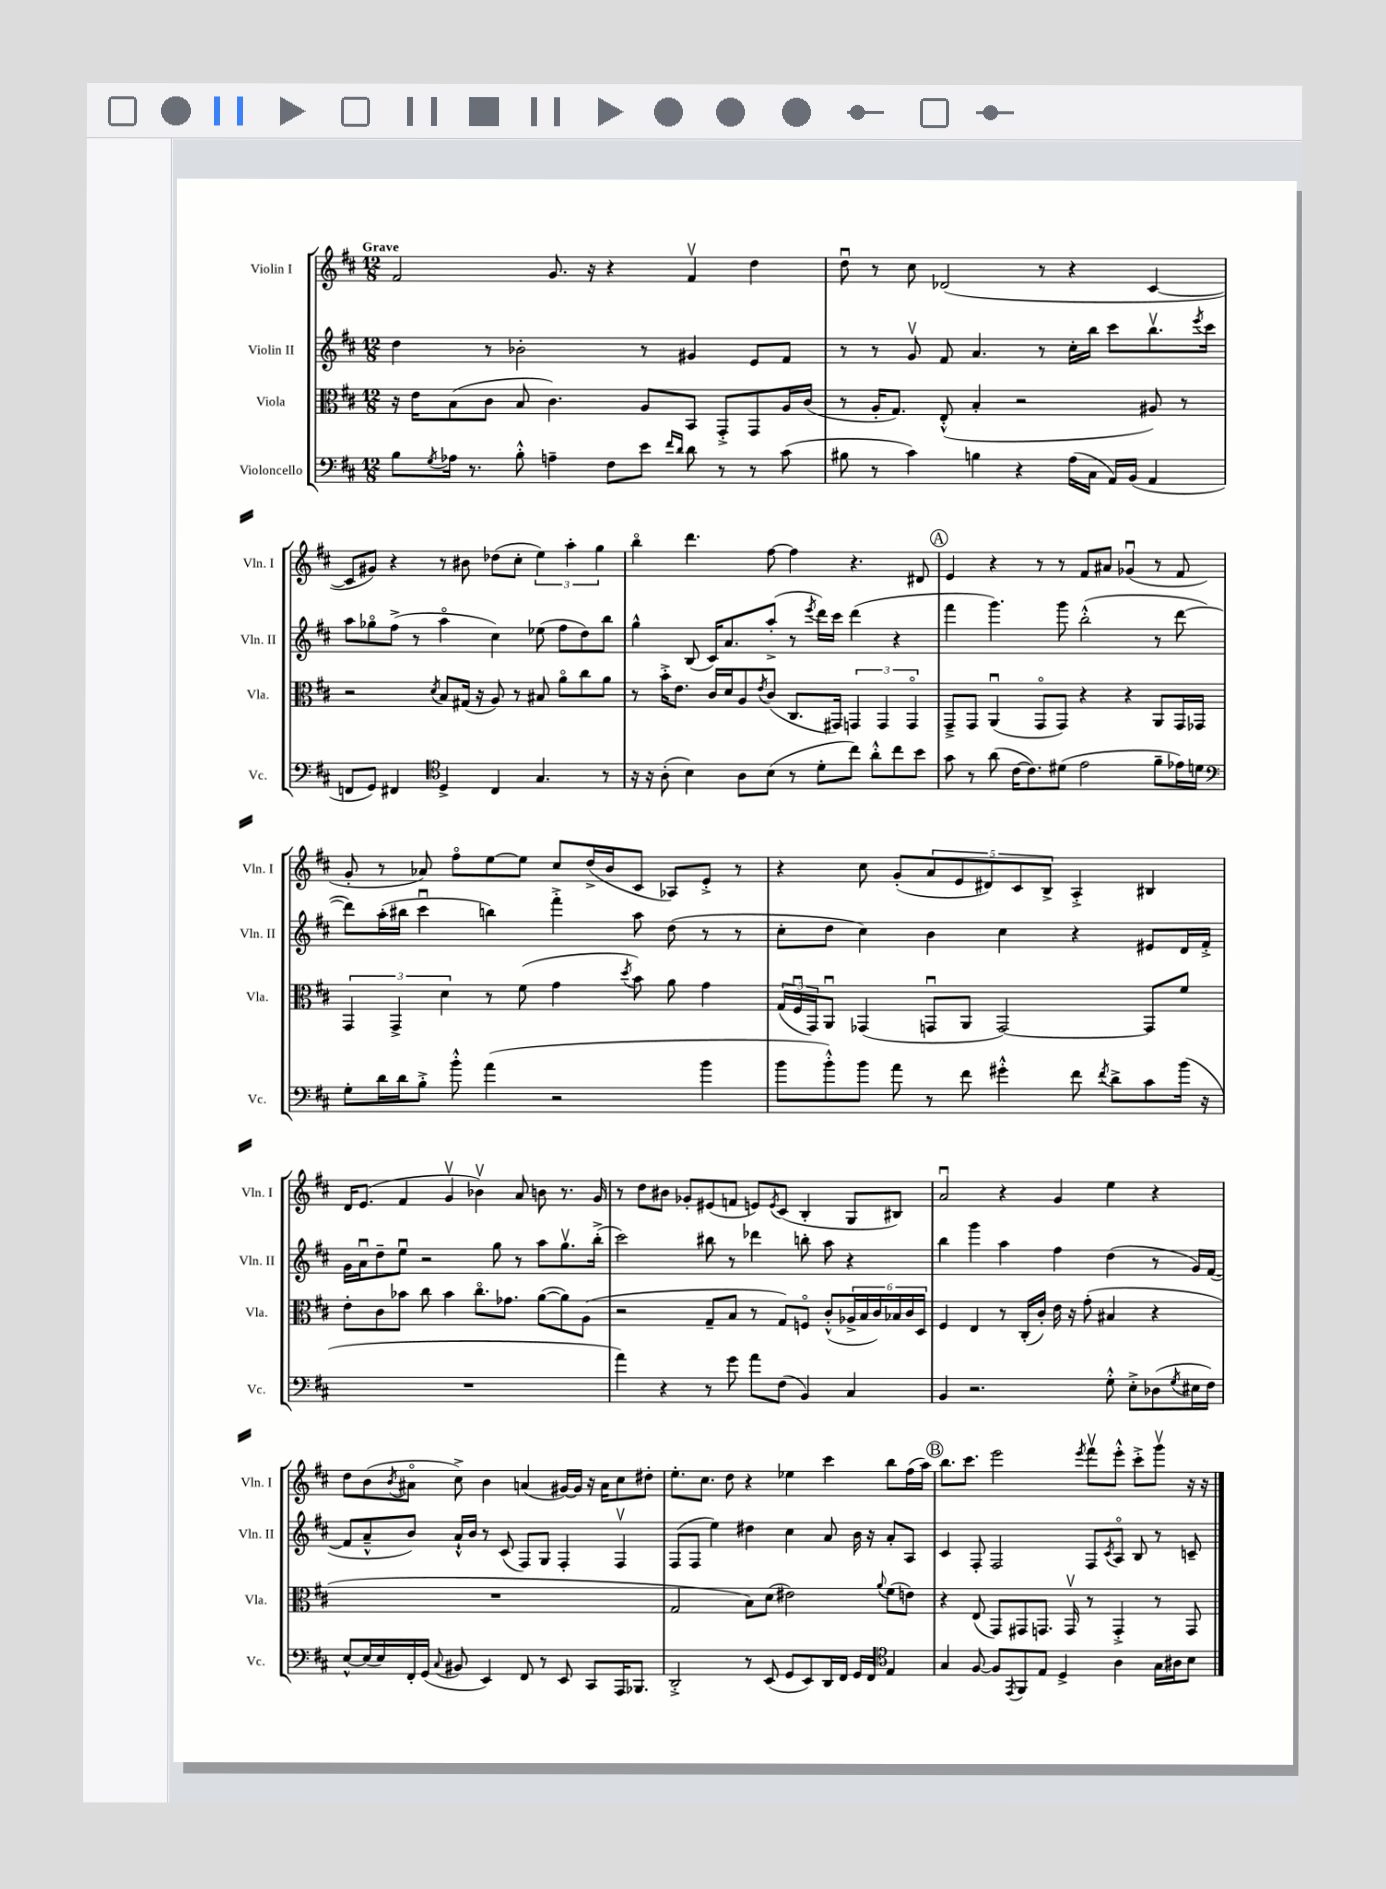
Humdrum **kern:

**kern	**kern	**kern	**kern
*staff4	*staff3	*staff2	*staff1
*clefF4	*clefC3	*clefG2	*clefG2
*k[f#c#]	*k[f#c#]	*k[f#c#]	*k[f#c#]
*M12/8	*M12/8	*M12/8	*M12/8
8B	16r	4dd	2f#
.	16e	.	.
8qG	.	.	.
16A-	(8B	.	.
8.r	.	.	.
.	8c#	8r	.
8B'^^	8B	2b-'	.
4A~	4.c#)	.	8.g
.	.	.	16r
8F#	.	.	4r
8e	8A	8r	.
16qqf#	.	.	.
16qqd	.	.	.
8d	8BB	4g#	4f#v
8r	8GG'^	.	.
8r	8GG	8e	4dd
(8c#	16A	8f#	.
.	(16c#	.	.
=	=	=	=
8B#	8r	8r	8ddu
8r	16A'	8r	8r
.	8.G)	.	.
4c#)	.	8gv	8cc#
.	(8E'^^	8f#	(2d-
4B	4B'	4.a	.
4r	2r	.	.
.	.	8r	8r
(16A	.	16cc#'	4r
16C#	.	16bb	.
16AA)	.	8ccc#	.
(16BB	.	.	.
4AA	8A#)	8.bbv	[4c#
.	8r	.	.
.	.	8qeee	.
.	.	16ccc#	.
=	=	=	=
8FF	2r	8aa	8c#]
8GG)	.	8gg-o	8g#)
4FF#	.	(8ff#^	4r
.	.	8r	.
*clefC4	*	*	*
.	8qd	.	.
4D^	8B	4aao	8r
.	(16G#	.	8b#
.	16r	.	.
4C#	8A)	4cc#)	(8dd-
.	8r	.	8cc#'
4.G	8B#	(8ee-	6ee)
.	8ao	8ff#	.
.	.	.	6aa'
.	8cc#	8dd)	.
.	.	.	6gg
8r	8a	8bb	.
=	=	=	=
16r	8r	4gg^^	4bbo
16r	.	.	.
(8A'	16b'^	.	.
.	8.e	.	.
4B)	.	(8B	4.ddd
.	16c#	16c#)	.
.	16d	8.a	.
8A	8A	.	.
.	8qe	.	.
(8B	(8c#	(8aa'^	[8ff#
8r	8.C#	8r	4ff#]
.	.	8qeee	.
8d'	.	16ddd)	.
.	16GG#)	16ccc#	.
8cc#)	6GG	(4ddd	4.r
8a'^^	.	.	.
.	6GG	.	.
8cc#	.	4r	.
.	6GGo	.	.
8b	.	.	8d#
=	=	=	=
8g	8GG~^	4fff#	4e
8r	8GG	.	.
(8a	(4AAu	4.ggg)	4r
[16c#	.	.	.
8.c#])	.	.	.
.	8GGo	.	8r
(8d#	8GG)	8ggg	8r
2e	4r	(2bb'^^	8f#
.	.	.	8a#
.	4r	.	(4g-u
8f#~	8AA	8r	8r
16e-)	16GG	[8ddd	8f#
16d	16GG-	.	.
=	=	=	=
*clefF4	*	*	*
8G'	6GG	8ddd])	8g'
16d	.	(16aa'	8r
.	6GG^	.	.
16d	.	16bb#	.
8B'^	.	4ccc#u	8a-)
.	6d	.	.
8b'^^	.	.	8ff#o
(4a	8r	4bb)	[8ee
.	(8f#	.	8ee]
2r	4g	4fff#'^	8cc#
.	.	.	(16dd^
.	.	.	16b
.	8qdd	.	.
.	8b)	8aa	8c#
.	8a	(8dd	8A-)
4b	4g	8r	8e'^
.	.	8r	8r
=	=	=	=
8b	(24G	8cc#'	4r
.	24F#u	.	.
.	24GG)	.	.
8b'^^)	8AAu	8dd	.
8b	(4GG-	4cc#)	8cc#
8a	.	.	(8g'
8r	8GGu	4b	10a
.	.	.	10e
8f#	8AA	.	.
.	.	.	10d#)
4g#'^^	[2GG)	4cc#	.
.	.	.	10c#
.	.	.	10B^
8f#	.	4r	4A'^
8qf#	.	.	.
8d^	.	.	.
8c#	8GG]	8e#	4B#
(16b	8f#	16d	.
16r	.	16f#'^	.
=	=	=	=
1.r	8e'	16g	16d
.	.	16au	(8.e
.	8c#	8dd~	.
.	8b-	8eeu	4f#
.	8cc#	2r	.
.	4b-	.	4gv
.	8.cc#o	.	4b-v)
.	.	8gg	.
.	8.g-	.	.
.	.	8r	8a
.	([8a	8aa	8b
.	8a])	8.ggv	8.r
.	(8A	.	.
.	.	(16bb'^	16g
=	=	=	=
4a)	2r	2ccc#)	8r
.	.	.	8dd
4r	.	.	8b#
.	.	.	8g-'
8r	8G~	8bb#	(8e#
8g	8B	8r	8f
8a	8r	4ddd-	8e)
.	.	.	8qe
(8F#	8G)	.	(8c#
4BB)	8Fo	8bb'	4B'
.	(8c#'^^	8aa	.
4C#	24A-^	4r	8G
.	24B	.	.
.	24c#)	.	.
.	24B-	.	8B#)
.	24c#	.	.
.	24D	.	.
=	=	=	=
4BB	4F#	4bb	2au
2.r	4E	4ggg	.
.	8r	4aa	4r
.	(16C#'	.	.
.	16c#')	.	.
.	16e	4ff#	4g
.	16r	.	.
.	(8g'	.	.
8G'^^	4B#	(4dd	4ee
8E'^	.	.	.
(8D-	4r	8r	4r
8qG	.	.	.
16E#	.	16g)	.
16F#)	.	([16f#	.
=	=	=	=
[8E^^	1.r	8f#]	8dd
(16E]	.	8a~^^	(8b
16E)	.	.	.
.	.	.	8qb
16FF#'	.	8b)	8a#o
(16GG	.	.	.
8qqC#	.	.	.
8BB#	.	16a`^^	8cc#^)
.	.	16b	.
4EE)	.	8r	4b
.	.	(8c#	.
8FF#	.	8F#)	(4a
8r	.	8G	.
8EE	.	4F#'	[16g#)
.	.	.	16g#]
8CC#	.	.	16r
.	.	.	16a
16AAA	.	4F#v	8cc#
8.BBB-	.	.	.
.	.	.	8dd#'
=	=	=	=
2DD'^	2G	(8F#	8.ee'
.	.	8F#	.
.	.	.	8.cc#
.	.	4ee)	.
.	.	.	8dd
8r	8B)	4dd#	4r
(8EE	(8d	.	.
8GG	2e#)	4cc#	4ee-
8EE)	.	.	.
16DD	.	8a	4ccc#
16FF#	.	.	.
16GG	.	16b	.
16FF#	.	16r	.
*clefC4	*	*	*
.	8qqa	.	.
4E	(8f#	8a'	8bb
.	8e)	8A	(16ff#
.	.	.	16aa)
=	=	=	=
4G	4r	4c#	8.bb
.	.	.	8.ccc#
[8F#	(8E	8F#'	.
8F#]	8GG)	2F#	2eee
8qEE	.	.	.
8FF#	8GG#	.	.
8E	8.GG	.	.
4D^	.	.	.
.	16GGv	.	.
.	.	.	8qeee
.	8r	8F#	8fff#v
.	.	8qc#	.
4A	4GG'^	8Ao	8eee'^^
.	.	8B	8ccc#'^
16G	8r	8r	8gggv
16A#	.	.	.
8B	8GG	8c~	16r
.	.	.	16r
==	==	==	==
*-	*-	*-	*-
